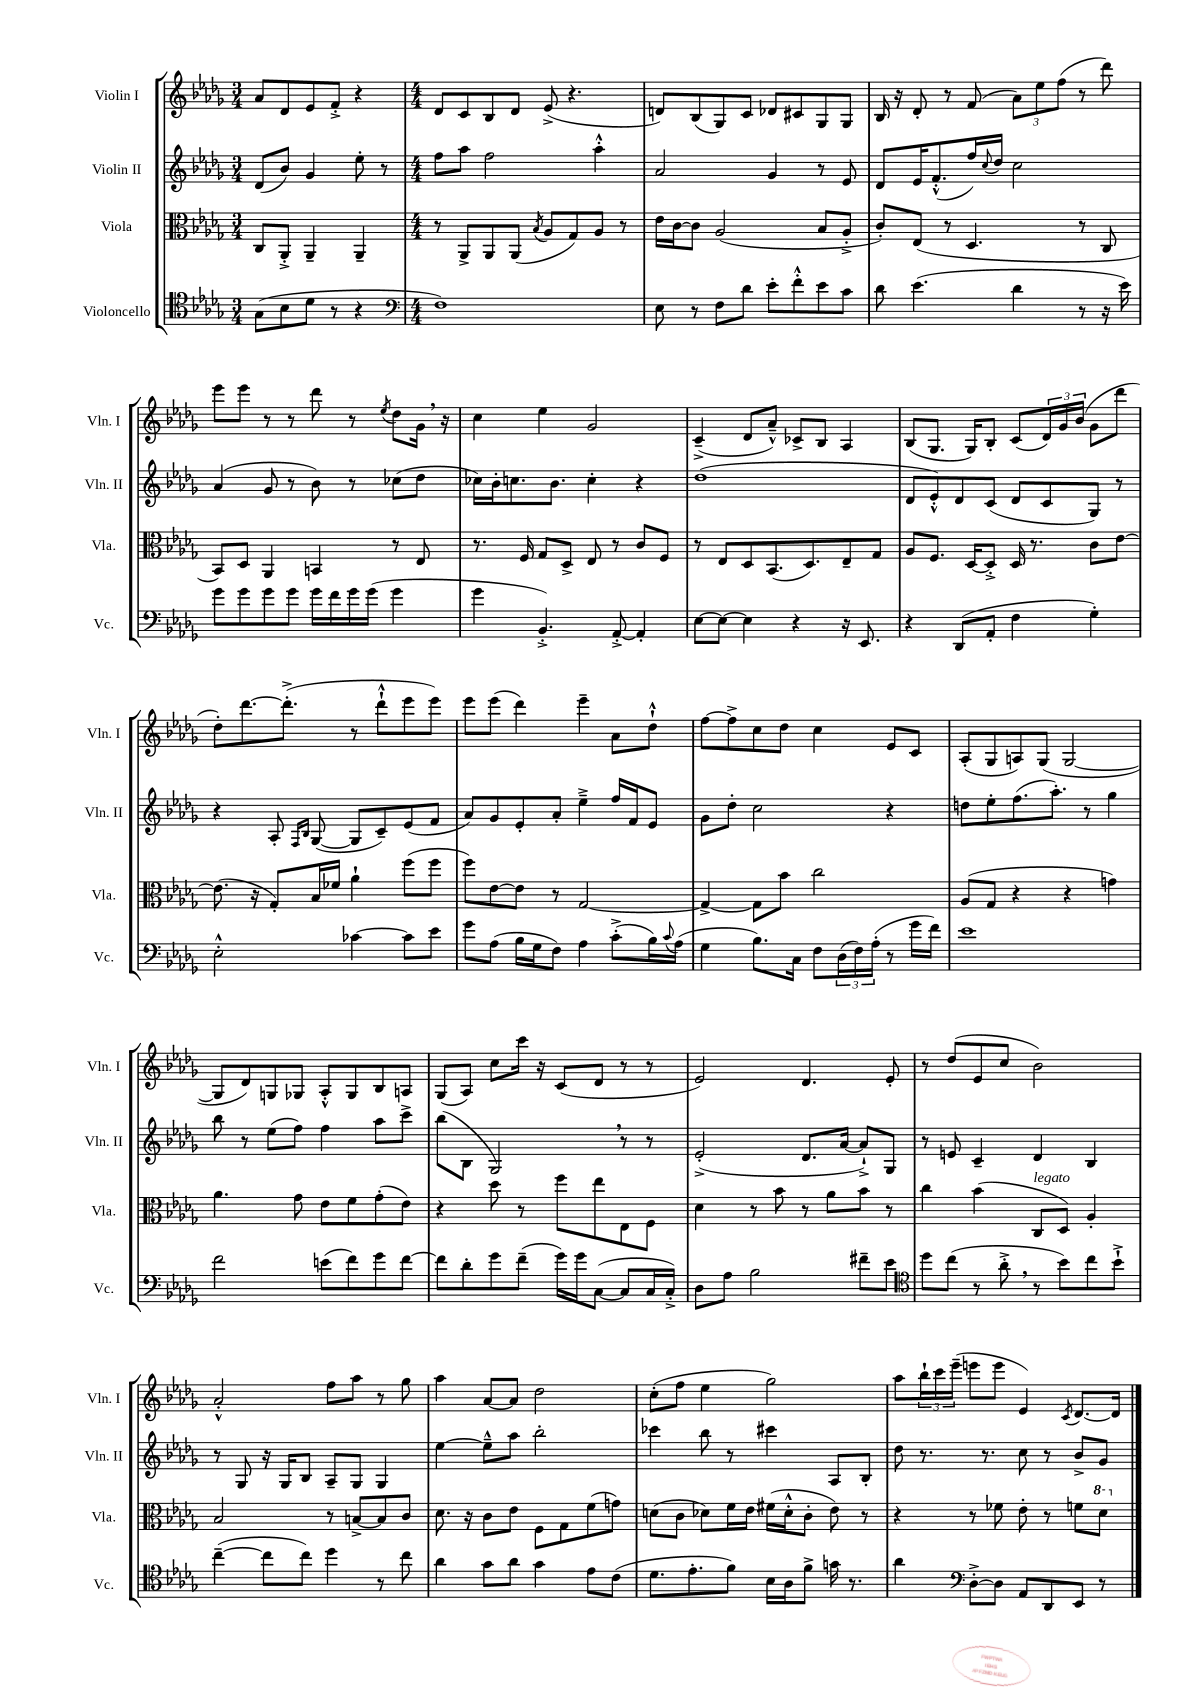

**kern	**kern	**kern	**kern
*staff4	*staff3	*staff2	*staff1
*clefC4	*clefC3	*clefG2	*clefG2
*k[b-e-a-d-g-]	*k[b-e-a-d-g-]	*k[b-e-a-d-g-]	*k[b-e-a-d-g-]
*M3/4	*M3/4	*M3/4	*M3/4
(8G-	8C	(8d-	8a-
8B-	8AA-'^	8b-)	8d-
8d-	4AA-~	4g-	8e-
8r	.	.	8f'^
4r	4AA-~	8ee-'	4r
.	.	8r	.
=	=	=	=
*clefF4	*	*	*
*M4/4	*M4/4	*M4/4	*M4/4
1F)	8r	8ff	8d-
.	8AA-^	8aa-	8c
.	8AA-	2ff	8B-
.	(8AA-	.	8d-
.	8qB-	.	.
.	8A-	.	(8e-^
.	8G-)	.	4.r
.	8A-	4aa-'^^	.
.	8r	.	.
=	=	=	=
8E-	16e-	2a-	8d)
.	[16c	.	.
8r	8c]	.	(8B-
8F	(2A-	.	8G-)
8d-	.	.	8c
8e-'	.	4g-	8d-
8f'^^	.	.	8c#
8e-	8B-	8r	8G-
8c	8A-'^	8e-	8G-
=	=	=	=
8d-	8c')	8d-	16B-
.	.	.	16r
(4.e-	(8E-	16e-	8d-'
.	.	(8.f'^^	.
.	8r	.	8r
.	4.D-	16ff)	(8f
.	.	8qqcc	.
.	.	16dd-	.
4d-	.	2cc	12a-)
.	.	.	12ee-
.	.	.	(12ff
8r	8r	.	8r
16r	8C	.	8ddd-)
16e-)	.	.	.
=	=	=	=
8g-	8BB-)	(4a-	8eee-
8g-	8D-	.	8eee-
8g-	4AA-	8g-	8r
8g-	.	8r	8r
16g-	4BB	8b-)	8ddd-
16f	.	.	.
16g-	.	8r	8r
(16g-	.	.	.
.	.	.	8qee-
4g-	8r	(8cc-	8dd-
.	8E-	8dd-	16g-
.	.	.	16r
=	=	=	=
4g-	8.r	16cc-)	4cc
.	.	16b-'	.
.	.	8.cc	.
.	16F	.	.
4.BB-'^)	8G-	.	4ee-
.	.	8.b-	.
.	8D-^	.	.
.	8E-	4cc'	2g-
[8AA-'^	8r	.	.
4AA-']	8c	4r	.
.	8F	.	.
=	=	=	=
[8E-	8r	(1dd-	(4c~^
8E-_	8E-	.	.
4E-]	8D-	.	8d-
.	(8.BB-	.	8a-~^^)
4r	.	.	8c-^
.	8.D-)	.	.
.	.	.	8B-
16r	8E-~	.	4A-
8.EE-	.	.	.
.	8G-	.	.
=	=	=	=
4r	8A-	8d-	(8B-
.	8.F	8e-'^^)	8.G-
(8DD-	.	8d-	.
.	[16D-	.	16G-)
8AA-'	8D-'^]	(8c	8B-'
4F	16D-	8d-	(8c
.	8.r	.	.
.	.	8c	24d-)
.	.	.	24g-
.	.	.	(24b-
4G-')	8c	8G-)	8g-
.	[8e-	8r	8ddd-
=	=	=	=
2E-'^^	(8.e-]	4r	8dd-')
.	.	.	[8.ddd-
.	16r	.	.
.	8G-')	8A-'	.
.	.	.	(8.ddd-'^]
.	.	16qqF	.
.	.	16qqB-	.
.	16B-	([8G-	.
.	16f-	.	.
[4c-	4a-`	8G-]	8r
.	.	8c~)	8ddd-`^^
8c-]	(8ff	(8e-	8eee-
8e-	8ff	8f	8eee-)
=	=	=	=
8g-	8ff)	8a-)	8eee-
(8A-	[8e-	8g-	(8eee-
16B-	8e-]	8e-'	4ddd-)
16G-	.	.	.
8F)	8r	8a-'	.
4A-	[2G-	4ee-~^	4eee-~
(8c'^	.	16ff	8a-
.	.	16f	.
16B-)	.	8e-	8dd-`^^
8qqc	.	.	.
(16A-	.	.	.
=	=	=	=
4G-	4G-^_	8g-	[8ff
.	.	8dd-'	8ff^]
8.B-)	8G-]	2cc	8cc
.	8b-	.	8dd-
16C	.	.	.
8F	2cc	.	4cc
(24D-	.	.	.
24F)	.	.	.
(24A-'	.	.	.
8r	.	4r	8e-
16g-	.	.	8c
16f)	.	.	.
=	=	=	=
1e-	(8A-	8dd	(8A-'
.	8G-	8ee-'	8G-
.	4r	(8.ff	8A)
.	.	.	(8G-
.	.	8.aa-')	.
.	4r	.	[2G-
.	.	8r	.
.	4g)	4gg-	.
=	=	=	=
2f	4.a-	8bb-	8G-]
.	.	8r	8d-)
.	.	(8ee-	8G
.	8g-	8ff)	8G-
(8e	8e-	4ff	8A-'^^
8f)	8f	.	8G-
8g-	(8g-'	8aa-	8B-
[8f	8e-)	8ccc^	8A
=	=	=	=
8f]	4r	(8bb-	(8G-
8d-'	.	8B-	8A-)
8g-	8dd-	2G-)	8cc
(8f~	8r	.	16ccc
.	.	.	16r
16g-)	8ff	.	(8c
16g-	.	.	.
([8C	8ee-	.	8d-
8C]	8E-	8r	8r
16C	8F	8r	8r
16C'^)	.	.	.
=	=	=	=
8D-	4d-	(2e-'^	2e-)
8A-	.	.	.
2B-	8r	.	.
.	8b-	.	.
.	8r	8.d-	4.d-
.	8a-	.	.
.	.	[16a-	.
8f#~	8b-	8a-`^])	.
8e-	8r	8G-	8e-'
=	=	=	=
*clefC4	*	*	*
8dd-	4cc	8r	8r
(8cc	.	8e	(8dd-
8r	(4b-	4c~	8e-
8a-'^	.	.	8cc
8r	8C	4d-	2b-)
8b-)	8D-)	.	.
8cc	4A-'	4B-	.
8b-`^	.	.	.
=	=	=	=
([4cc~	2B-	8r	2a-'^^
.	.	8G-	.
8cc]	.	16r	.
.	.	16G-	.
8cc)	.	8B-	.
4dd-	8r	8A-~	8ff
.	[8B^	8G-	8aa-
8r	8B]	4G-	8r
8cc	8c	.	8gg-
=	=	=	=
4a-	8.d-	[4ee-	4aa-
.	16r	.	.
8g-	8c	8ee-~^^]	[8a-
8a-	8e-	8aa-	8a-]
4g-	8F	2bb-'	2dd-
.	8G-	.	.
8e-	(8f	.	.
(8c	8g)	.	.
=	=	=	=
8.d-	(8d	4ccc-	(8cc'
.	8c	.	8ff
8.e-'	.	.	.
.	8d-)	8bb-	4ee-
8f)	16f	8r	.
.	16e-	.	.
16B-	(16f#	4ccc#	2gg-)
16A-	16d-'^^	.	.
8f^	8c'	.	.
16g	8e-)	8A-	.
8.r	.	.	.
.	8r	8B-'	.
=	=	=	=
4a-	4r	8dd-	8aa-
.	.	8.r	24bb-`
.	.	.	24ccc
.	.	.	(24eee-~
*clefF4	*	*	*
[8D-'^	8r	.	8eee
.	.	8.r	.
8D-]	8f-	.	8eee
8AA-	8e-'	8cc	4e-)
8DD-	8r	8r	.
.	.	.	8qc
8EE-	8f	8b-^	[8.d-
8r	8dd-	8g-	.
.	.	.	16d-]
==	==	==	==
*-	*-	*-	*-
